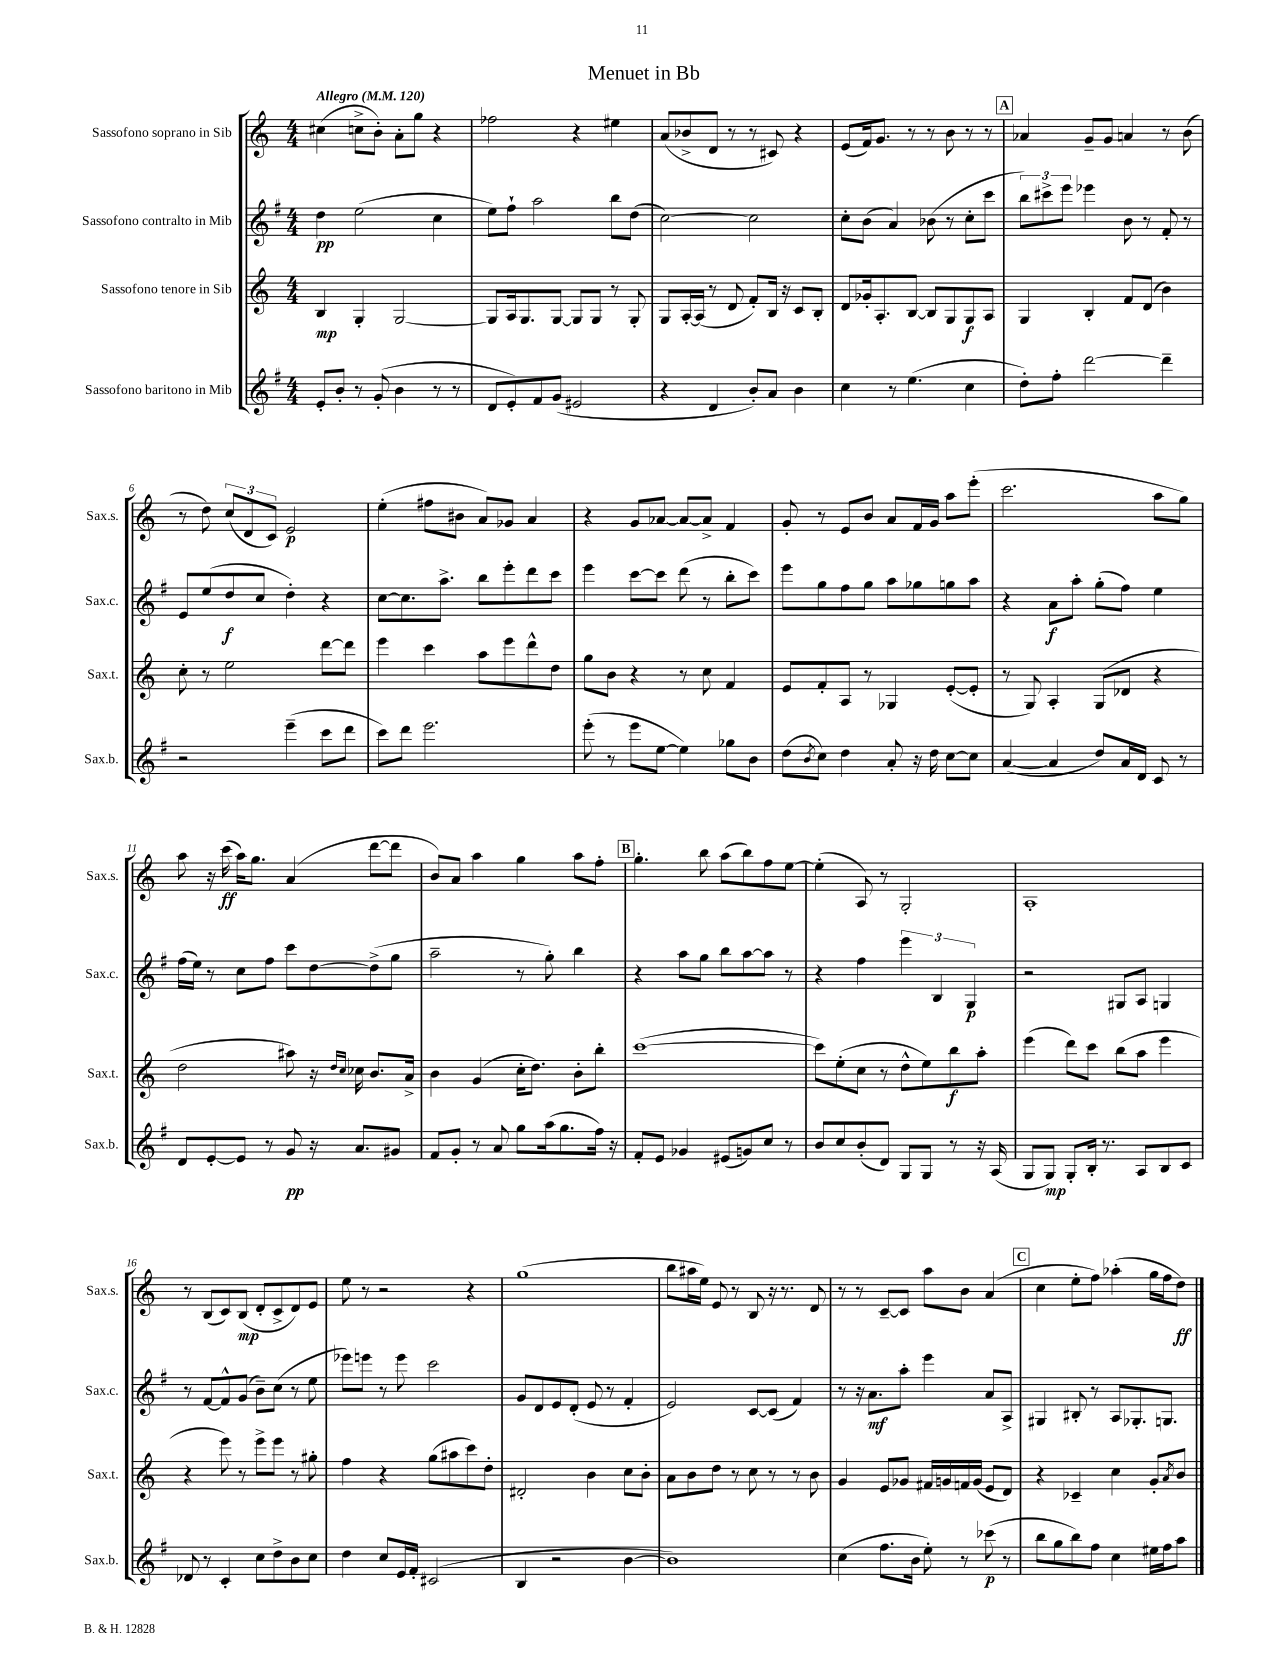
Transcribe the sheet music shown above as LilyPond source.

\header { title = "Menuet in Bb" }
<<
\new StaffGroup <<
\new Staff = "s0" \with { instrumentName = "Sassofono soprano in Sib" shortInstrumentName = "Sax.s." } {
    \clef treble \key c \major \numericTimeSignature \time 4/4 \tempo "Allegro" 4 = 120
    cis''4( c''8-> b'8-.) a'8-. g''8 r4 |
    fes''2 r4 eis''4 |
    a'8( bes'8-> d'8 r8 r8 cis'8) r4 |
    e'8( f'16) g'8. r8 r8 b'8 r8 r8 |
    \mark \markup { \box "A" } aes'4 g'8-- g'8 a'4 r8 b'8( |
    r8 d''8) \tuplet 3/2 { c''8( d'8 c'8) } e'2\p |
    e''4-.( fis''8 bis'8 a'8) ges'8 a'4 |
    r4 g'8 aes'8~ aes'8~ aes'8-> f'4 |
    g'8-. r8 e'8 b'8 a'8 f'16 g'16 a''8 e'''8-.( |
    c'''2. a''8 g''8) |
    a''8 r16 c'''16\ff( a''16) g''8. a'4( d'''8~ d'''8 |
    b'8) a'8 a''4 g''4 a''8 f''8-. |
    \mark \markup { \box "B" } g''4.-. b''8 a''8( b''8) f''8 e''8~ |
    e''4-.( a8) r8 g2-. |
    a1-. |
    r8 b8( c'8) b8\mp( d'8-. c'8-> d'8) e'8 |
    e''8 r8 r2 r4 |
    g''1( |
    b''8 ais''16 e''16) e'8 r8 b8 r16 r8. d'8 |
    r8 r8 c'8~-- c'8 a''8 b'8 a'4( |
    \mark \markup { \box "C" } c''4 e''8-. f''8) aes''4-.( g''16 f''16 d''8\ff) \bar "|." |
}
\new Staff = "s1" \with { instrumentName = "Sassofono contralto in Mib" shortInstrumentName = "Sax.c." } {
    \clef treble \key g \major \numericTimeSignature \time 4/4
    d''4\pp e''2( c''4 |
    e''8) fis''8-! a''2 b''8 d''8( |
    c''2~) c''2 |
    c''8-. b'8( a'4) bes'8( r8 c''8-. c'''8 |
    \mark \markup { \box "A" } \tuplet 3/2 { b''8) cis'''8-> e'''8 } ees'''4 b'8 r8 fis'8-. r8 |
    e'8 e''8( d''8\f c''8 d''4-.) r4 |
    c''8~ c''8. a''8.-> b''8 e'''8-. d'''8 c'''8 |
    e'''4 c'''8~ c'''8 d'''8( r8 b''8-. c'''8) |
    e'''8 g''8 fis''8 g''8 a''8 ges''8 g''8 a''8 |
    r4 a'8\f a''8-. g''8-.( fis''8) e''4 |
    fis''16( e''16) r8 c''8 fis''8 c'''8 d''8~ d''8->( g''8 |
    a''2-- r8 g''8-.) b''4 |
    \mark \markup { \box "B" } r4 a''8 g''8 b''8 a''8~ a''8 r8 |
    r4 fis''4 \tuplet 3/2 { e'''4 b4 g4\p } |
    r2 gis8 a8 g4 |
    r8 fis'8~ fis'8-^ g'8( b'8--) c''8( r8 e''8 |
    ees'''8) e'''8 r8 e'''8 c'''2 |
    g'8 d'8 e'8 d'8-.( e'8 r8 fis'4-. |
    e'2) c'8~ c'8( fis'4) |
    r8 r16 a'8.\mf a''8-. e'''4 a'8 a8-> |
    \mark \markup { \box "C" } gis4 bis8-. r8 a8 ges8.-. g8. \bar "|." |
}
\new Staff = "s2" \with { instrumentName = "Sassofono tenore in Sib" shortInstrumentName = "Sax.t." } {
    \clef treble \key c \major \numericTimeSignature \time 4/4
    b4\mp g4-. g2~ |
    g8 a16 g8. g8~ g8 g8 r8 g8-. |
    g8 a16~-. a16( r8 d'8 f'8-.) b16 r16 c'8 b8-. |
    d'8 ges'16-. a8.-. b8~ b8 g8 g8\f a8 |
    \mark \markup { \box "A" } g4 b4-. f'8 d'8( b'4) |
    c''8-. r8 e''2 d'''8~ d'''8 |
    e'''4 c'''4 a''8 e'''8 d'''8-^ d''8 |
    g''8 b'8 r4 r8 c''8 f'4 |
    e'8 f'8-. a8 r8 ges4 e'8~-.( e'8-. |
    r8 g8) a4-. g8( des'8 r4 |
    d''2 ais''8) r16 \grace { d''16 c''16 } ces''16 b'8. a'16-> |
    b'4 g'4( c''16-. d''8.) b'8-. b''8-. |
    \mark \markup { \box "B" } c'''1~( |
    c'''8) e''8-.( c''8 r8 d''8-^ e''8) b''8\f a''8-. |
    e'''4( d'''8) c'''8 b''8( a''8 e'''4 |
    r4 e'''8) r8 e'''8-> e'''8 r8 gis''8-. |
    f''4 r4 g''8( ais''8 c'''8) d''8-. |
    dis'2-. b'4 c''8 b'8-. |
    a'8 b'8 d''8 r8 c''8 r8 r8 b'8 |
    g'4 e'8 ges'8 fis'16 g'16 f'16 g'16( e'8 d'8) |
    \mark \markup { \box "C" } r4 ces'4-- c''4 g'8-. \acciaccatura { a'8 } b'8 \bar "|." |
}
\new Staff = "s3" \with { instrumentName = "Sassofono baritono in Mib" shortInstrumentName = "Sax.b." } {
    \clef treble \key g \major \numericTimeSignature \time 4/4
    e'8-. b'8-. r8 g'8-.( b'4 r8 r8 |
    d'8 e'8-.) fis'8 g'8( eis'2 |
    r4 d'4 b'8-.) a'8 b'4 |
    c''4 r8 e''4.( c''4 |
    \mark \markup { \box "A" } d''8-.) fis''8-. d'''2~ d'''4-- |
    r2 e'''4--( c'''8 d'''8 |
    c'''8) d'''8 e'''2. |
    e'''8-.( r8 e'''8 e''8~ e''4) ges''8 b'8 |
    d''8( \acciaccatura { b'8 } c''8) d''4 a'8-. r16 d''16 c''8~ c''8 |
    a'4~( a'4 d''8) a'16 d'16 c'8 r8 |
    d'8 e'8~-. e'8 r8 g'8\pp r16 a'8. gis'8 |
    fis'8 g'8-. r8 a'8 g''8 a''16( g''8. fis''16) r16 |
    \mark \markup { \box "B" } fis'8-. e'8 ges'4 eis'8( g'8) c''8 r8 |
    b'8 c''8 b'8-.( d'8) g8 g8 r8 r16 a16( |
    g8 g8\mp) g8-. b16-. r8. a8 b8 c'8 |
    des'8 r8 c'4-. c''8 d''8-> b'8 c''8 |
    d''4 c''8 e'16 fis'16-. cis'2( |
    b4 r2 b'4~ |
    b'1) |
    c''4( fis''8. b'16 e''8-.) r8 ces'''8\p( r8 |
    \mark \markup { \box "C" } b''8 g''8 b''8) fis''8 c''4 eis''16 fis''16 a''8 \bar "|." |
}
>>
>>
